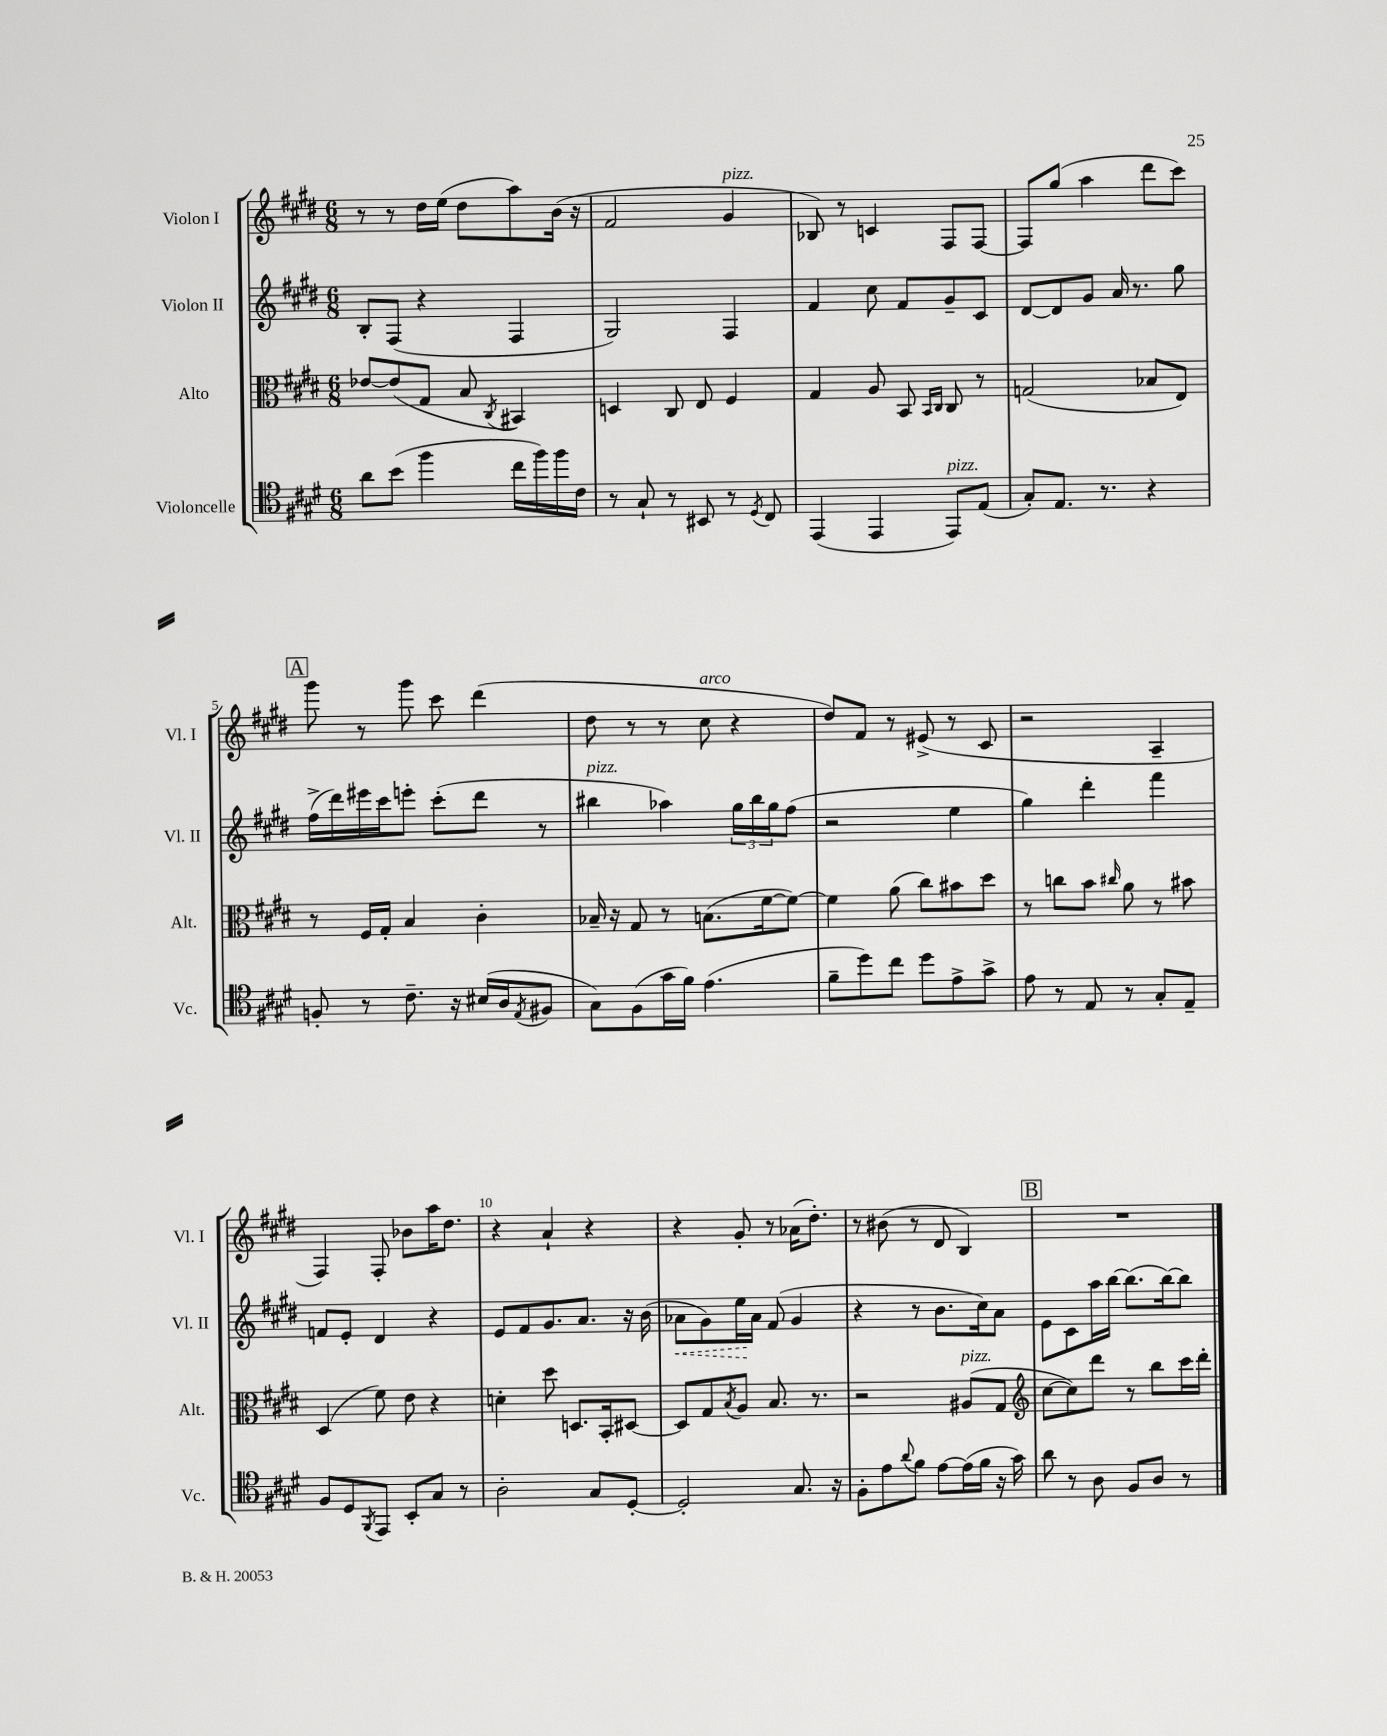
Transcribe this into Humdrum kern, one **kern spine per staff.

**kern	**kern	**kern	**kern
*staff4	*staff3	*staff2	*staff1
*clefC4	*clefC3	*clefG2	*clefG2
*k[f#c#g#d#]	*k[f#c#g#d#]	*k[f#c#g#d#]	*k[f#c#g#d#]
*M6/8	*M6/8	*M6/8	*M6/8
8a\L	[8e-/L	8B'/L	8r
(8b\J	(8e-/]	(8F#/J	8r
4ff#\	8G#/J	4r	16dd#\LL
.	.	.	(16ee\JJ
.	8B/	.	8dd#\L
.	8qC#/	.	.
16cc#\LL	4BB#/)	4F#/	8aa\)
16ff#\)	.	.	.
16ff#\	.	.	(16b\Jk
16c#\JJ	.	.	16r
=	=	=	=
8r	4D/	2G#/)	2f#/
8G#`/	.	.	.
8r	8C#/	.	.
8BB#/	8E/	.	.
8r	4F#/	4F#/	4g#/
8qD#/	.	.	.
8C#/	.	.	.
=	=	=	=
(4EE/	4G#/	4f#/	8B-/)
.	.	.	8r
4EE/	8A/	8cc#\	4c/
.	8BB/	8f#/L	.
.	16qqBB/LL	.	.
.	16qqC#/JJ	.	.
8EE/L)	8C#/	8g#~/	8F#/L
(8E/J	8r	8c#/J	[8F#/J
=	=	=	=
8G#'/L)	(2G/	[8d#/L	8F#/]L
8.E/J	.	8d#/]	(8gg#/J
.	.	8g#/J	4aa\
8.r	.	.	.
.	.	16a/	.
.	.	8.r	.
4r	8B-/L	.	8ddd#\L
.	8E/J)	8gg#\	8ccc#\J)
=	=	=	=
8F'/	8r	(16ff#^\LL	8ggg#\
.	.	16ddd#\)	.
8r	16F#/LL	16eee#\	8r
.	16G#'/JJ	16ccc#\J	.
8.c#~\	4B/	8eee'\J	8ggg#\
.	.	(8ccc#'\L	8ccc#\
16r	.	.	.
(16B#/LL	4c#'\	8ddd#\J	(4ddd#\
16A/J	.	.	.
8qE/	.	.	.
8F#/J	.	8r	.
=	=	=	=
8G#\L)	16B-~/	4bb#\	8dd#\
.	16r	.	.
(8F#\	8G#/	.	8r
16g#\L	8r	4aa-\)	8r
16f#\JJ)	.	.	.
(4.e\	(8.B\L	.	8cc#\
.	.	24gg#\LL	4r
.	.	24bb#\	.
.	[16f#\k	.	.
.	.	24gg#\J	.
.	8f#\_J)	(8ff#\J	.
=	=	=	=
8f#~\L	4f#\]	2r	8dd#/L)
8dd#\)	.	.	8f#/J
8cc#\J	(8a\	.	8r
8dd#\L	8cc#\L)	.	(8e#^/
8e^\	8b#\	4ee\	8r
8g#^\J	8dd#\J	.	8c#/
=	=	=	=
8e\	8r	4gg#\)	2r
8r	8cc\L	.	.
8E/	8b\J	4ddd#'\	.
.	16qqcc#/	.	.
8r	8a\	.	.
8G#'/L	8r	4fff#\	4A~/
8E~/J	8b#\	.	.
=	=	=	=
8F#/L	(4D#/	8f/L	4F#/)
8D#/	.	8e'/J	.
8qFF#/	.	.	.
8EE/J	8f#\)	4d#/	8F#'/
8BB'/L	8e\	.	8b-\L
8G#/J	4r	4r	16aa\K
.	.	.	8.dd#\J
8r	.	.	.
=	=	=	=
2A'\	4d'\	8e/L	4r
.	.	8f#/	.
.	8dd#\	8.g#/	4a`/
.	8.D/L	.	.
.	.	8.a/J	.
8G#/L	.	.	4r
.	16BB'/k	.	.
[8D#'/J	[8D#/J	16r	.
.	.	(16b\	.
=	=	=	=
2D#'/]	8D#/]L	8a-\L	4r
.	8G#/	8g#\)	.
.	8qB/	.	.
.	8A/J	16ee\L	8g#'/
.	.	16a-\JJ	.
.	8.B/	(8f#/	8r
8.G#/	.	4g#/	(16a-\LK
.	8.r	.	8.dd#'\J)
16r	.	.	.
=	=	=	=
8F#'\L	2r	4r	8r
8e\	.	.	(8b#\
8qqa/	.	.	.
8f#\J	.	8r	8r
[8e\L	.	8.b\L	8d#/
(16e\]L	(8A#/L	.	4B/)
16f#\JJ	.	16cc#\k)	.
16r	8G#/J	8a\J	.
16g#\)	.	.	.
=	=	=	=
*	*clefG2	*	*
8a\	[8cc#\L	8e\L	2.r
8r	8cc#\])	8c#\	.
8A\	8ddd#\J	16aa\L	.
.	.	[16bb\JJ	.
8F#/L	8r	(8.bb\]L	.
8A/J	8bb\L	.	.
.	.	[16bb\k)	.
8r	16ccc#\L	8bb\]J	.
.	16ddd#'\JJ	.	.
==	==	==	==
*-	*-	*-	*-
